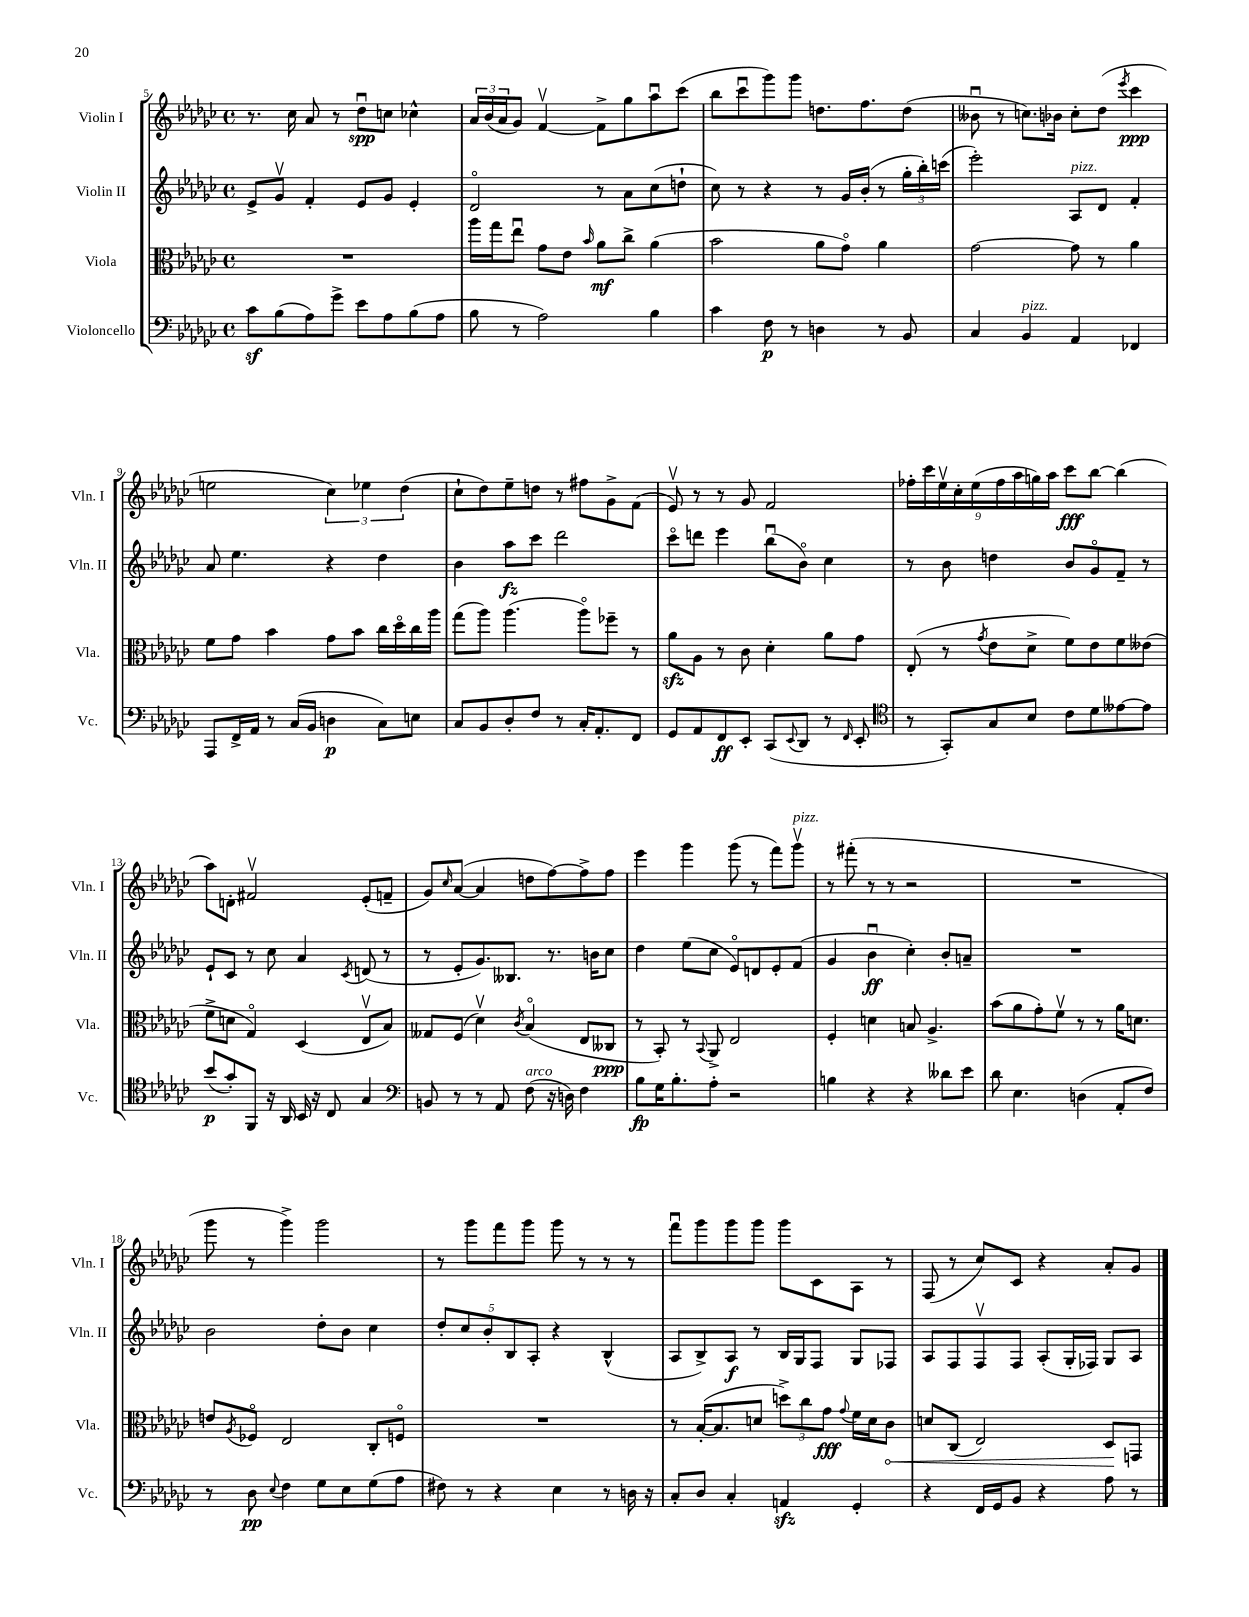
<<
\new StaffGroup <<
\new Staff = "s0" \with { instrumentName = "Violin I" shortInstrumentName = "Vln. I" } {
    \clef treble \key ges \major \defaultTimeSignature \time 4/4
    r8. ces''16 aes'8 r8 des''8\downbow\spp c''8 ces''4-^ |
    \tuplet 3/2 { aes'16 bes'16( aes'16 } ges'8) f'4~\upbow f'8-> ges''8 aes''8\downbow ces'''8( |
    bes''8 ces'''8\downbow ges'''8) ges'''8 d''8. f''8. d''8( |
    beses'8\downbow r8 c''8.) bes'16 c''8-. des''8( \acciaccatura { ees'''8 } ces'''4\ppp |
    e''2 \tuplet 3/2 { ces''4) ees''4 des''4( } |
    ces''8-! des''8) ees''8-- d''8 r8 fis''8 ges'8-> f'8( |
    ees'8\upbow) r8 r8 ges'8 f'2 |
    \tuplet 9/8 { fes''16-. ces'''16 ees''16\upbow ces''16-. ees''16( fes''16 aes''16 g''16) aes''16 } ces'''8\fff bes''8~ bes''4( |
    aes''8) d'8-. fis'2\upbow ees'8-.( f'8-- |
    ges'8) \grace { ces''16 } aes'8~( aes'4 d''8 f''8~) f''8-> f''8 |
    ees'''4 ges'''4 ges'''8( r8 f'''8) ges'''8\upbow^\markup { \italic "pizz." } |
    r8 fis'''8-.( r8 r8 r2 |
    R1 |
    ges'''8 r8 ges'''4->) ges'''2 |
    r8 ges'''8 f'''8 ges'''8 ges'''8 r8 r8 r8 |
    f'''8\downbow ges'''8 ges'''8 ges'''8 ges'''8 ces'8 aes8 r8 |
    f8( r8 ces''8) ces'8 r4 aes'8-. ges'8 \bar "|." |
}
\new Staff = "s1" \with { instrumentName = "Violin II" shortInstrumentName = "Vln. II" } {
    \clef treble \key ges \major \defaultTimeSignature \time 4/4
    ees'8-> ges'8\upbow f'4-. ees'8 ges'8 ees'4-. |
    des'2\flageolet r8 aes'8 ces''8( d''8-! |
    ces''8) r8 r4 r8 ges'16 bes'16-.( r8 \tuplet 3/2 { ges''16-. bes''16-.) c'''16( } |
    ees'''2-.) aes8^\markup { \italic "pizz." } des'8 f'4-. |
    aes'8 ees''4. r4 des''4 |
    bes'4 aes''8\fz ces'''8 des'''2 |
    ces'''8\flageolet d'''8 ees'''4 bes''8\downbow( bes'8\flageolet) ces''4 |
    r8 bes'8 d''4 bes'8 ges'8\flageolet f'8-- r8 |
    ees'8-! ces'8 r8 ces''8 aes'4 \acciaccatura { ces'8 } d'8( r8 |
    r8 ees'8-. ges'8.) beses8. r8. b'16 ces''8 |
    des''4 ees''8( ces''8 ees'8\flageolet) d'8 ees'8-. f'8( |
    ges'4 bes'4\downbow\ff ces''4-.) bes'8-. a'8-- |
    R1 |
    bes'2 des''8-. bes'8 ces''4 |
    \tuplet 5/4 { des''8-. ces''8 bes'8-. bes8 aes8-. } r4 bes4-^( |
    aes8 bes8->) aes8\f r8 bes16 ges16 f8 ges8 fes8 |
    aes8 f8 f8\upbow f8 aes8-.( ges16-. fes16) ges8 aes8 \bar "|." |
}
\new Staff = "s2" \with { instrumentName = "Viola" shortInstrumentName = "Vla." } {
    \clef alto \key ges \major \defaultTimeSignature \time 4/4
    R1 |
    aes''16 ges''16 ees''8\downbow ges'8 ees'8 \grace { bes'16 } aes'8\mf ces''8-> aes'4( |
    bes'2 aes'8 ges'8\flageolet) aes'4 |
    ges'2~ ges'8 r8 aes'4 |
    f'8 ges'8 bes'4 ges'8 bes'8 ces''16 des''16\flageolet ces''16 aes''16 |
    ges''8( aes''8) aes''4.( aes''8\flageolet) fes''8-- r8 |
    aes'8\sfz aes8 r8 ces'8 des'4-. aes'8 ges'8 |
    ees8-.( r8 \acciaccatura { ges'8 } ees'8 des'8-> f'8) ees'8 f'8 eeses'8( |
    f'8-> d'8 ges4\flageolet) des4( ees8\upbow bes8) |
    geses8 f8( des'4\upbow) \acciaccatura { ces'8 } bes4\flageolet( ees8 ceses8\ppp |
    r8 bes,8-.) r8 \appoggiatura { bes,8 } aes,8-> ees2 |
    f4-. d'4 b8 aes4.-> |
    bes'8( aes'8 ges'8-.) f'8\upbow r8 r8 aes'16 d'8. |
    e'8 \acciaccatura { aes8 } fes8\flageolet ees2 ces8-. f8\flageolet |
    R1 |
    r8 bes16~-.( bes8. d'8 \tuplet 3/2 { d''8->) ces''8 ges'8\fff } \appoggiatura { ges'8 } f'16 d'16 \once \override Hairpin.circled-tip = ##t ces'8\< |
    d'8 ces8( ees2) des8\! g,8 \bar "|." |
}
\new Staff = "s3" \with { instrumentName = "Violoncello" shortInstrumentName = "Vc." } {
    \clef bass \key ges \major \defaultTimeSignature \time 4/4
    ces'8\sf bes8( aes8) ges'8-> ees'8 aes8 bes8( aes8 |
    bes8 r8 aes2) bes4 |
    ces'4 f8\p r8 d4 r8 bes,8 |
    ces4 bes,4^\markup { \italic "pizz." } aes,4 fes,4 |
    aes,,8 f,16-> aes,16 r8 ces16( bes,16 d4\p ces8) e8 |
    ces8 bes,8 des8-. f8 r8 ces16-. aes,8.-. f,8 |
    ges,8 aes,8 f,8\ff ees,8-. ces,8( \appoggiatura { ees,8 } des,8 r8 \grace { f,16 } ees,8-. |
    \clef tenor r8 ges,8-.) ges8 bes8 ces'8 des'8 eeses'8~ eeses'8 |
    bes'8\p( ges'8-.) f,8 r16 aes,16 bes,16 r16 ces8 ges4 |
    \clef bass b,8 r8 r8 aes,8 f8^\markup { \italic "arco" }( r16 d16) f4 |
    bes8\fp ges16 bes8.-. aes8-. r2 |
    b4 r4 r4 deses'8 ees'8 |
    des'8 ees4. d4( aes,8-. f8) |
    r8 des8\pp \appoggiatura { ees8 } f4 ges8 ees8 ges8( aes8 |
    fis8) r8 r4 ees4 r8 d16 r16 |
    ces8-. des8 ces4-. a,4\sfz ges,4-. |
    r4 f,16 ges,16 bes,8 r4 aes8 r8 \bar "|." |
}
>>
>>
\layout { \context { \Score currentBarNumber = #5 } }
